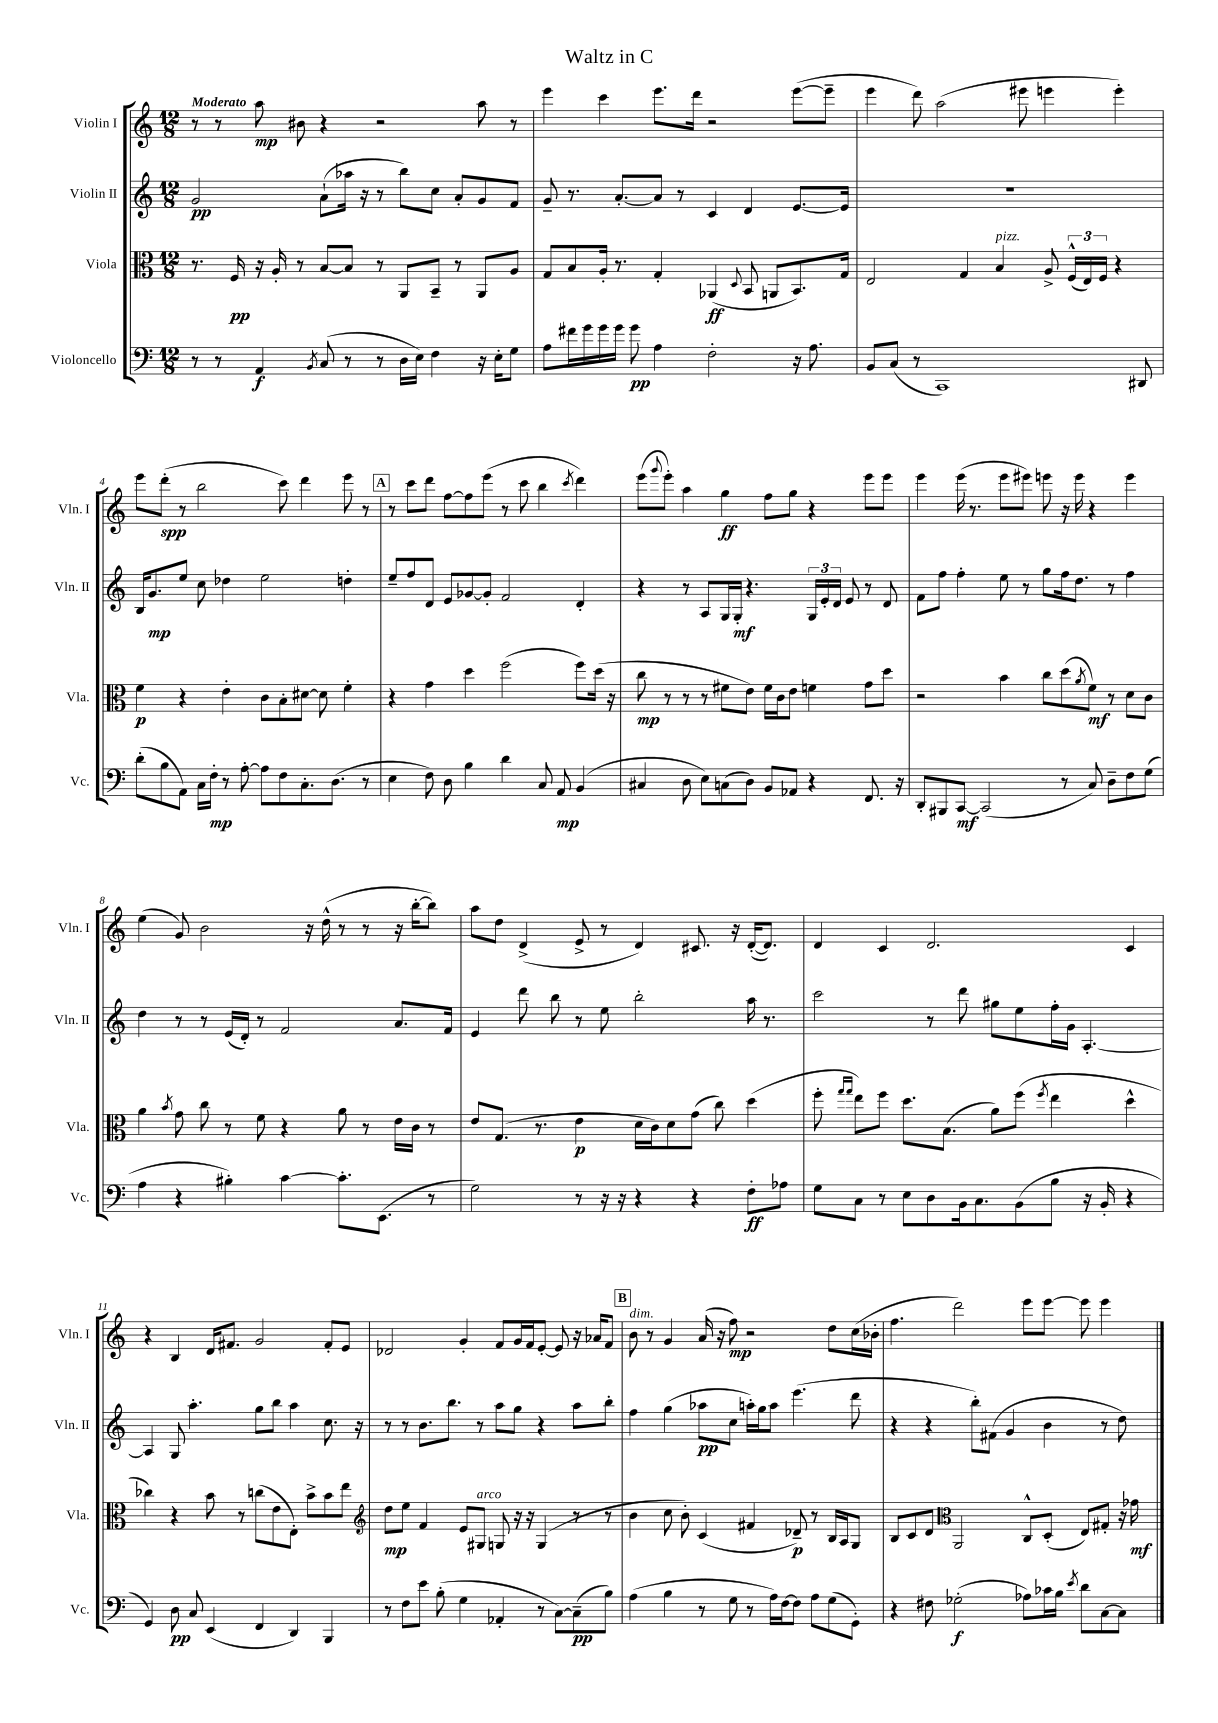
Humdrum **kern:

**kern	**dynam	**kern	**dynam	**kern	**dynam	**kern	**dynam
*part4	*part4	*part3	*part3	*part2	*part2	*part1	*part1
*staff4	*staff4	*staff3	*staff3	*staff2	*staff2	*staff1	*staff1
*I"Violoncello	*	*I"Viola	*	*I"Violin II	*	*I"Violin I	*
*I'Vc.	*	*I'Vla.	*	*I'Vln. II	*	*I'Vln. I	*
*clefF4	*	*clefC3	*	*clefG2	*	*clefG2	*
*k[]	*	*k[]	*	*k[]	*	*k[]	*
*M12/8	*	*M12/8	*	*M12/8	*	*M12/8	*
=1	=1	=1	=1	=1	=1	=1	=1
!	!	!	!	!	!	!LO:TX:a:B:t=Moderato	!
8r	.	8.r	.	2g/	pp	8r	.
8r	.	.	.	.	.	8r	.
.	.	16F/	pp	.	.	.	.
4AA/	f	16r	.	.	.	8aa\	mp
.	.	16A'/	.	.	.	.	.
.	.	8r	.	.	.	8b#X\	.
8qBB/	.	.	.	.	.	.	.
(8C/	.	[8B/L	.	(8a`\L	.	4r	.
8r	.	8B/J]	.	16aa-X\Jk	.	.	.
.	.	.	.	16r	.	.	.
8r	.	8r	.	8r	.	2r	.
16D\LL	.	8AA/L	.	8bb\L)	.	.	.
16E\JJ)	.	.	.	.	.	.	.
4F\	.	8BB~/J	.	8cc\J	.	.	.
.	.	8r	.	8a'/L	.	.	.
16r	.	8AA/L	.	8g/	.	8aa\	.
16E'\KL	.	.	.	.	.	.	.
8G\J	.	8A/J	.	8f/J	.	8r	.
=2	=2	=2	=2	=2	=2	=2	=2
8A\L	.	8G/L	.	8g~/	.	4eee\	.
16f#X\L	.	8B/	.	8.r	.	.	.
16g\	.	.	.	.	.	.	.
16g\	.	16A'/Jk	.	.	.	4ccc\	.
16g\JJ	.	8.r	.	[8.a'/L	.	.	.
8g\	pp	.	.	.	.	.	.
4A\	.	4G'/	.	8a/J]	.	8.eee\L	.
.	.	.	.	8r	.	.	.
.	.	.	.	.	.	16ddd\Jk	.
2F'\	.	(4AA-X/	ff	4c/	.	2r	.
.	.	8qqD/	.	.	.	.	.
.	.	8BB/	.	4d/	.	.	.
.	.	8AAn/L	.	.	.	.	.
16r	.	8.BB/)	.	[8.e/L	.	([8eee\L	.
8.A\	.	.	.	.	.	.	.
.	.	.	.	.	.	8eee~\J]	.
.	.	16G/Jk	.	16e/Jk]	.	.	.
=3	=3	=3	=3	=3	=3	=3	=3
8BB/L	.	2E/	.	1.r	.	4eee\	.
(8C/J	.	.	.	.	.	.	.
8r	.	.	.	.	.	8ddd\)	.
1CC)	.	.	.	.	.	(2aa\	.
.	.	4G/	.	.	.	.	.
!	!	!LO:TX:a:i:t=pizz.	!	!	!	!	!
.	.	4B/	.	.	.	.	.
.	.	.	.	.	.	8eee#X\	.
.	.	8A^/	.	.	.	4eeen\	.
.	.	(24F^^/LL	.	.	.	.	.
.	.	24E/)	.	.	.	.	.
.	.	24F/JJ	.	.	.	.	.
.	.	4r	.	.	.	4eee'\)	.
8DD#X/	.	.	.	.	.	.	.
!!LO:LB:g=z
=4	=4	=4	=4	=4	=4	=4	=4
(8d'\L	.	4f\	p	16B/KL	.	8eee\L	.
.	.	.	.	8.g/	mp	.	.
8B\	.	.	.	.	.	(8ddd'\J	spp
8AA\J)	.	4r	.	8ee/J	.	8r	.
16C\LL	.	.	.	8cc\	.	2bb\	.
16F'\JJ	mp	.	.	.	.	.	.
8r	.	4e'\	.	4dd-X\	.	.	.
[8A'\	.	.	.	.	.	.	.
8A\L]	.	8c\L	.	2ee\	.	.	.
8F\	.	8B'\	.	.	.	8ccc\)	.
8.C'\	.	[8d#X\J	.	.	.	4ddd\	.
.	.	8d#\]	.	.	.	.	.
(8.D\J	.	.	.	.	.	.	.
.	.	4f'\	.	4ddn'\	.	8eee\	.
8r	.	.	.	.	.	8r	.
!!LO:REH:place=s1:t=A
=5	=5	=5	=5	=5	=5	=5	=5
4E\	.	4r	.	8ee~/L	.	8r	.
.	.	.	.	8ff/	.	8ccc\L	.
8F\)	.	4g\	.	8d/J	.	8ddd\J	.
8D\	.	.	.	8e/L	.	[8ff\L	.
4B\	.	4dd\	.	[8g-X/	.	8ff\]	.
.	.	.	.	8g-'/J]	.	(8eee\J	.
4d\	.	(2ff\	.	2f/	.	8r	.
.	.	.	.	.	.	8ccc\	.
8C/	.	.	.	.	.	4bb\	.
8AA/	mp	.	.	.	.	.	.
.	.	.	.	.	.	8qccc/	.
(4BB/	.	8ff\L)	.	4d'/	.	4ddd\)	.
.	.	(16dd\Jk	.	.	.	.	.
.	.	16r	.	.	.	.	.
=6	=6	=6	=6	=6	=6	=6	=6
4C#X/	.	8cc\	mp	4r	.	(8eee\L	.
.	.	.	.	.	.	8qqggg/	.
.	.	8r	.	.	.	8eee'\J)	.
8D\	.	8r	.	8r	.	4aa\	.
8E\L)	.	8r	.	8A/L	.	.	.
(8Cn\	.	8f#X\L	.	16G/L	.	4gg\	ff
.	.	.	.	16G'/JJ	mf	.	.
8D\J)	.	8e\J)	.	4.r	.	.	.
8BB/L	.	16f#\LL	.	.	.	8ff\L	.
.	.	16c\J	.	.	.	.	.
8AA-X/J	.	8e\J	.	.	.	8gg\J	.
4r	.	4fn\	.	24G/LL	.	4r	.
.	.	.	.	24e'/	.	.	.
.	.	.	.	24d/JJ	.	.	.
.	.	.	.	8e/	.	.	.
8.FF/	.	8g\L	.	8r	.	8eee\L	.
.	.	8dd\J	.	8d/	.	8eee\J	.
16r	.	.	.	.	.	.	.
=7	=7	=7	=7	=7	=7	=7	=7
8DD'/L	.	2r	.	8f\L	.	4eee\	.
8BBB#X/	.	.	.	8ff\J	.	.	.
[8CC/J	mf	.	.	4ff'\	.	(16eee\	.
.	.	.	.	.	.	8.r	.
(2CC/]	.	.	.	.	.	.	.
.	.	4b\	.	8ee\	.	8eee\L	.
.	.	.	.	8r	.	8eee#X\J)	.
.	.	8cc\L	.	8gg\L	.	8eeen\	.
8r	.	(8dd\	.	16ff\k	.	16r	.
.	.	.	.	8.dd\J	.	16eee\	.
.	.	8qa/	.	.	.	.	.
8C/)	.	8f\J)	mf	.	.	4r	.
8D~\L	.	8r	.	8r	.	.	.
8F\	.	8d\L	.	4ff\	.	4eee\	.
(8G\J	.	8c\J	.	.	.	.	.
!!LO:LB:g=z
=8	=8	=8	=8	=8	=8	=8	=8
4A\	.	4a\	.	4dd\	.	(4ee\	.
.	.	8qb/	.	.	.	.	.
4r	.	8g\	.	8r	.	8g/)	.
.	.	8cc\	.	8r	.	2b\	.
4B#X'\)	.	8r	.	(16e/LL	.	.	.
.	.	.	.	16d'/JJ)	.	.	.
.	.	8f\	.	8r	.	.	.
[4c\	.	4r	.	2f/	.	.	.
.	.	.	.	.	.	16r	.
.	.	.	.	.	.	(16dd^^\	.
8.c'\L]	.	8a\	.	.	.	8r	.
.	.	8r	.	.	.	8r	.
(8.EE\J	.	.	.	.	.	.	.
.	.	16e\LL	.	8.a/L	.	16r	.
.	.	16c\JJ	.	.	.	[16bb'\KL	.
8r	.	8r	.	.	.	8bb\J])	.
.	.	.	.	16f/Jk	.	.	.
=9	=9	=9	=9	=9	=9	=9	=9
2G\)	.	8e/L	.	4e/	.	8aa\L	.
.	.	(8.G/J	.	.	.	8dd\J	.
.	.	.	.	8ddd\	.	(4d^/	.
.	.	8.r	.	.	.	.	.
.	.	.	.	8bb\	.	.	.
8r	.	4e\	p	8r	.	8e^/	.
16r	.	.	.	8ee\	.	8r	.
16r	.	.	.	.	.	.	.
4r	.	16d\LL	.	2bb'\	.	4d/)	.
.	.	16c\J)	.	.	.	.	.
.	.	8d\	.	.	.	.	.
4r	.	(8g\J	.	.	.	8.c#X/	.
.	.	8cc\)	.	.	.	.	.
.	.	.	.	.	.	16r	.
8F'\L	ff	(4dd\	.	16aa\	.	([16d'/KL	.
.	.	.	.	8.r	.	8.d/J])	.
8A-X\J	.	.	.	.	.	.	.
=10	=10	=10	=10	=10	=10	=10	=10
8G\L	.	8ff'\	.	2ccc\	.	4d/	.
.	.	16qqgg/LL	.	.	.	.	.
.	.	16qqgg/JJ	.	.	.	.	.
8C\J	.	8ee\L)	.	.	.	.	.
8r	.	8ff\J	.	.	.	4c/	.
8E\L	.	8.dd\L	.	.	.	.	.
8D\	.	.	.	8r	.	2.d/	.
.	.	(8.B\J	.	.	.	.	.
16BB\k	.	.	.	8ddd\	.	.	.
8.C\	.	.	.	.	.	.	.
.	.	8a\L)	.	8gg#X\L	.	.	.
(8BB\	.	(8ff\J	.	8ee\	.	.	.
.	.	8qff/	.	.	.	.	.
8B\J	.	4ee\	.	16ff'\L	.	.	.
.	.	.	.	16g\JJ	.	.	.
16r	.	.	.	[4.A'/	.	.	.
16BB'/	.	.	.	.	.	.	.
4r	.	4dd^^\	.	.	.	4c/	.
!!LO:LB:g=z
=11	=11	=11	=11	=11	=11	=11	=11
4GG/)	.	4cc-X\)	.	4A/]	.	4r	.
8D\	pp	4r	.	8G/	.	4B/	.
8C/	.	.	.	4.aa'\	.	.	.
(4EE/	.	8b\	.	.	.	16d/KL	.
.	.	.	.	.	.	8.f#X/J	.
.	.	8r	.	.	.	.	.
4FF/	.	(8ccn\L	.	8gg\L	.	2g/	.
.	.	8e\	.	8bb\J	.	.	.
4DD/)	.	8E'\J)	.	4aa\	.	.	.
.	.	8b^\L	.	.	.	.	.
4BBB/	.	8b\	.	8.cc\	.	8f#'/L	.
.	.	8ee\J	.	.	.	8e/J	.
.	.	.	.	16r	.	.	.
=12	=12	=12	=12	=12	=12	=12	=12
*	*	*clefG2	*	*	*	*	*
8r	.	8dd\L	mp	8r	.	2d-X/	.
8F\L	.	8ee\J	.	8r	.	.	.
8e\J	.	4f/	.	8.b\L	.	.	.
(8B'\	.	.	.	.	.	.	.
.	.	.	.	8.bb\J	.	.	.
4G\	.	8e/L	.	.	.	4g'/	.
!	!	!LO:TX:a:i:t=arco	!	!	!	!	!
.	.	8G#X/J	.	8r	.	.	.
4AA-X'/	.	8Gn/	.	8aa\L	.	8f/L	.
.	.	16r	.	8gg\J	.	16g/L	.
.	.	16r	.	.	.	16f/J	.
8r	.	(4G/	.	4r	.	[8e'/J	.
[8C\L)	.	.	.	.	.	8e/]	.
(8C~\]	pp	8r	.	8aa\L	.	16r	.
.	.	.	.	.	.	16a-X/KL	.
8B\J)	.	8r	.	8bb'\J	.	8f/J	.
!!LO:REH:place=s1:t=B
=13	=13	=13	=13	=13	=13	=13	=13
!	!	!	!	!	!	!LO:TX:a:i:t=dim.	!
(4A\	.	4b\	.	4ff\	.	8b\	.
.	.	.	.	.	.	8r	.
4B\	.	8cc\	.	(4gg\	.	4g/	.
.	.	8b'\)	.	.	.	.	.
8r	.	(4c/	.	8aa-X\L	pp	(16a/	.
.	.	.	.	.	.	16r	.
8G\	.	.	.	8cc\J	.	8ff\)	mp
8r	.	4f#X/	.	16aan'\LL)	.	2r	.
.	.	.	.	16gg\J	.	.	.
16A\LL)	.	.	.	8aa\J	.	.	.
[16F\J	.	.	.	.	.	.	.
8F\J]	.	8d-X~/)	p	(4.eee\	.	.	.
8A\L	.	8r	.	.	.	.	.
(8G\	.	16B/LL	.	.	.	8dd\L	.
.	.	16A/J	.	.	.	.	.
8GG'\J)	.	8G/J	.	8ddd\	.	(16cc\L	.
.	.	.	.	.	.	16b-X'\JJ	.
=14	=14	=14	=14	=14	=14	=14	=14
4r	.	8B/L	.	4r	.	4.ff\	.
.	.	8c/	.	.	.	.	.
8F#X\	.	8d/J	.	4r	.	.	.
*	*	*clefC3	*	*	*	*	*
(2G-X'\	f	2AA/	.	.	.	2ddd\)	.
.	.	.	.	8bb'\L)	.	.	.
.	.	.	.	(8f#X\J	.	.	.
.	.	.	.	4g/	.	.	.
8A-X\L)	.	8C^^/L	.	.	.	8eee\L	.
16c-X\L	.	(8D'/J	.	4b\	.	[8eee\J	.
16B\JJ	.	.	.	.	.	.	.
8qe/	.	.	.	.	.	.	.
8d\L	.	8E/L)	.	.	.	8eee\]	.
[8C\	.	8G#X'/J	.	8r	.	4eee\	.
8C\J]	.	16r	.	8dd\)	.	.	.
.	.	16g-X\	mf	.	.	.	.
==	==	==	==	==	==	==	==
*-	*-	*-	*-	*-	*-	*-	*-
